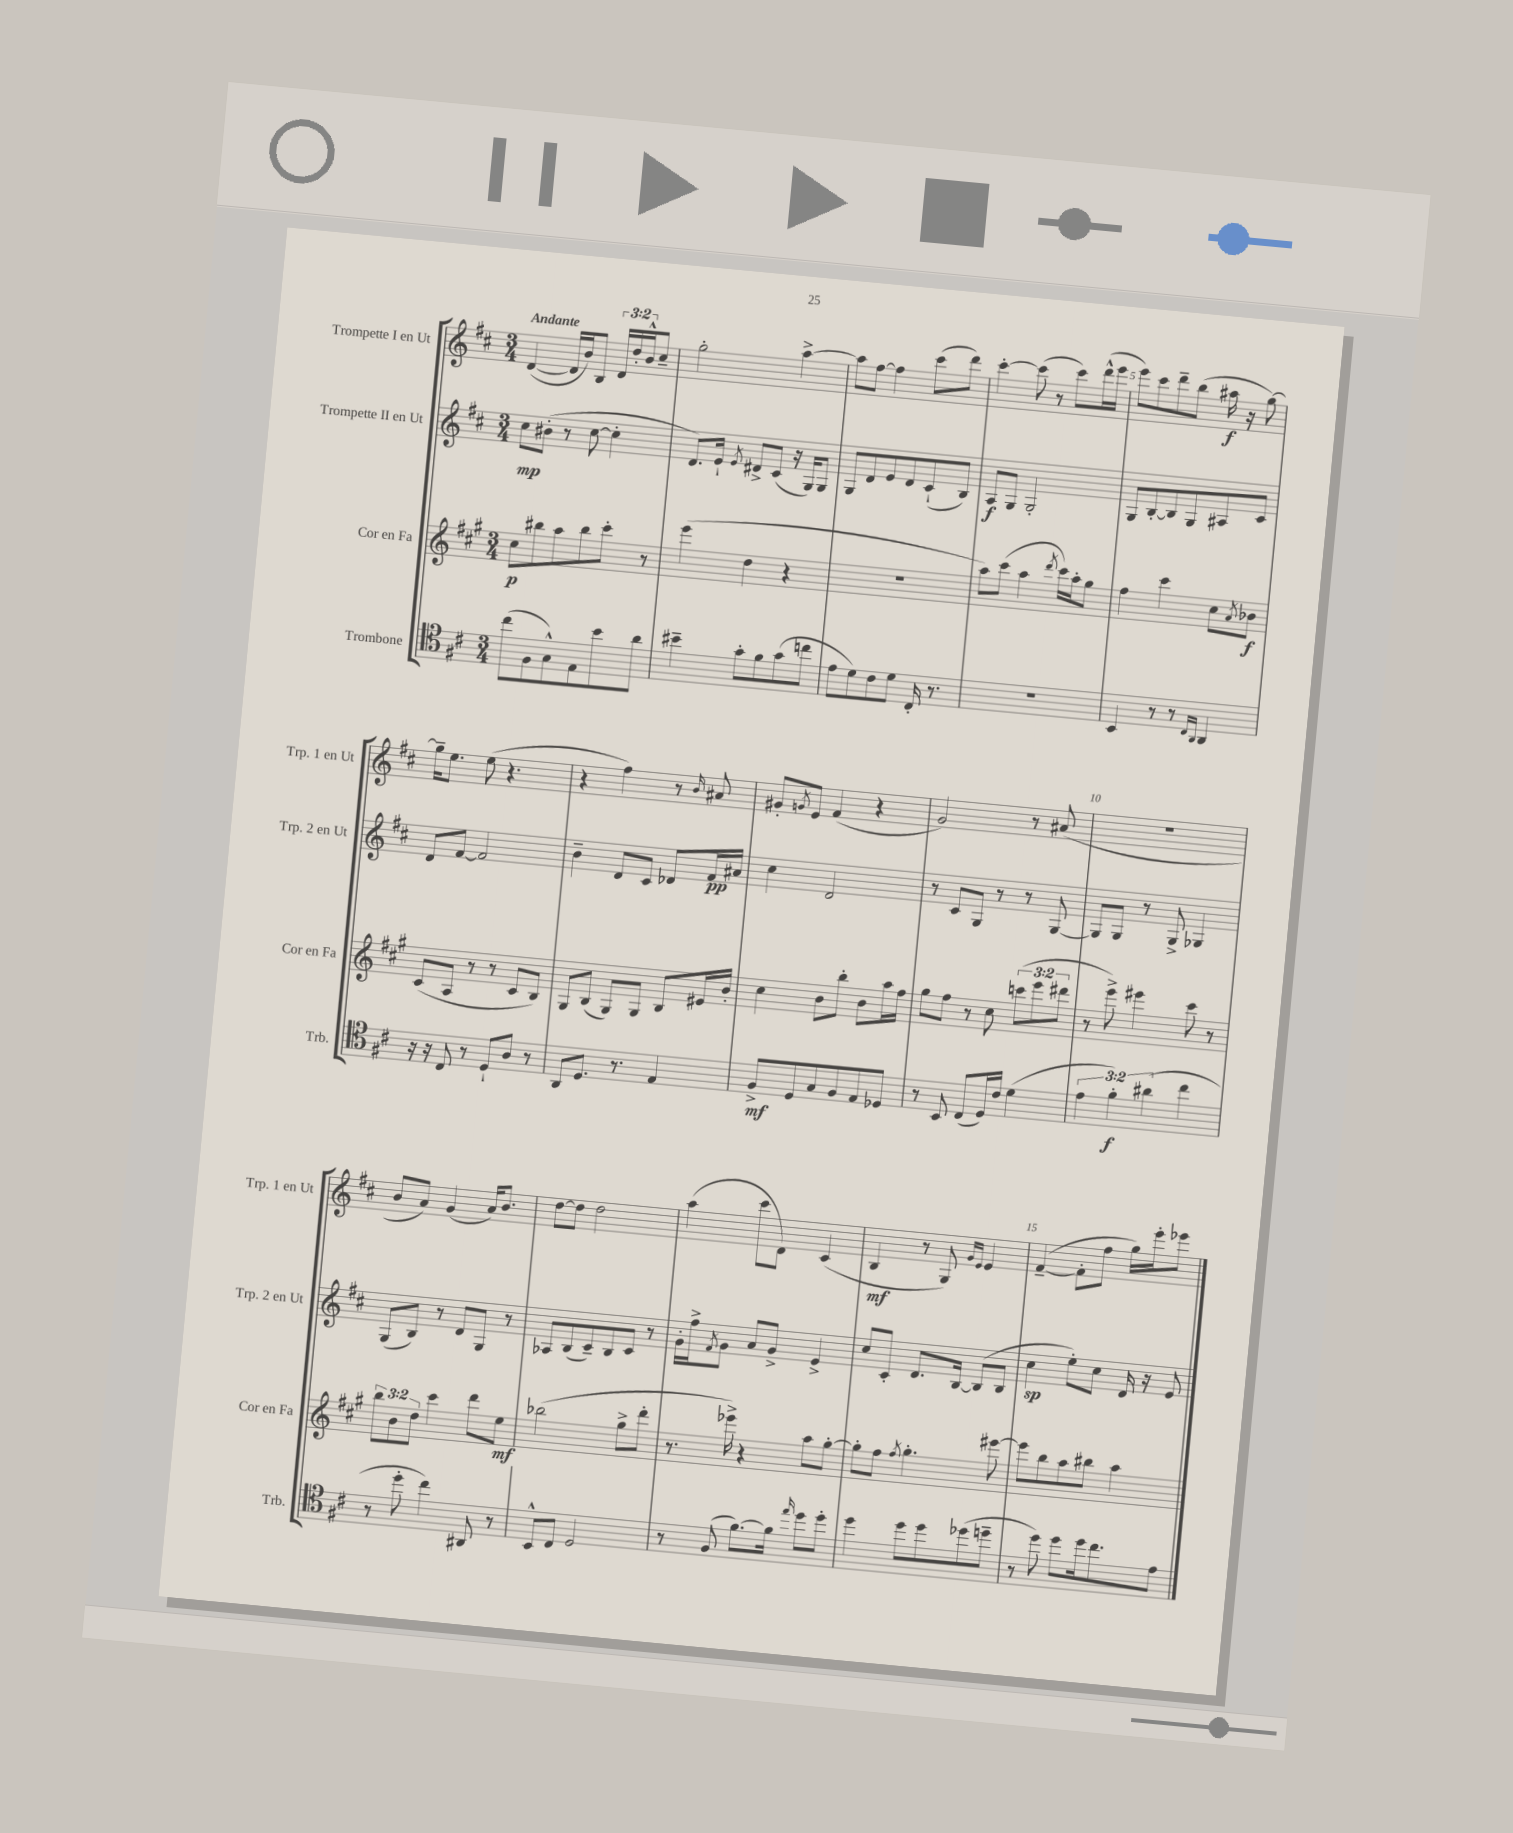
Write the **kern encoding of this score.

**kern	**kern	**kern	**kern
*staff4	*staff3	*staff2	*staff1
*clefC4	*clefG2	*clefG2	*clefG2
*k[f#c#]	*k[f#c#g#]	*k[f#c#]	*k[f#c#]
*M3/4	*M3/4	*M3/4	*M3/4
(8cc#\L	8cc#\L	8cc#\L	([4d/
8F#\	8bb#\	(8b#'\J	.
8G^^\)	8aa\	8r	16d/]LL
.	.	.	16b/J)
8E\	8bb#\	[8cc#\	8B/J
8b\	8ccc#'\J	4cc#'\]	24d/LL
.	.	.	24dd'/
.	.	.	24b^^/J
8a\J	8r	.	8cc#~/J
=	=	=	=
4b#~\	(4eee\	8.d/L)	2gg'\
.	.	16e`/Jk	.
.	.	8qe/	.
8g'\L	4dd\	8d#^/L	.
8f#\	.	(8c#/J	.
(8g\	4r	16r	[4aa^\
.	.	16G/LK)	.
8cc\J	.	8G/J	.
=	=	=	=
8e\L	2.r	8G/L	8aa\]L
8d\)	.	8d/	[8ff#\J
8c#\	.	8e/	4ff#\]
8d\J	.	8d/	.
16C#'/	.	(8c#`/	(8ccc#\L
8.r	.	.	.
.	.	8B/J)	8ddd\J)
=	=	=	=
2.r	8aa\L)	8A/L	[4ccc#'\
.	(8ccc#\J	8G/J	.
.	4aa\	2G'/	(8ccc#\]
.	.	.	8r
.	8qddd/	.	.
.	16ccc#\LL)	.	8ccc#\L)
.	16aa'\J	.	.
.	8gg#\J	.	(16ddd^^\L
.	.	.	16eee\JJ
=	=	=	=
4BB/	4ff#\	8G/L	8eee\L)
.	.	[8B'/	8ccc#\
8r	4ccc#\	8B/]	8ddd~\
8r	.	8G/	(8bb\J
16qqC#/LL	.	.	.
16qqAA/JJ	.	.	.
4AA/	8cc#\L	8A#/	16aa#\
.	.	.	16r
.	8qa/	.	.
.	8b-\J	8c#/J	[8gg\)
=	=	=	=
16r	(8c#/L	8d/L	16gg~\]LK
16r	.	.	8.ee\J
8C#/	8A/J	[8f#/J	.
8r	8r	2f#/]	(8ee\
8D`/L	8r	.	4.r
8A/J	8c#/L	.	.
8r	8B/J)	.	.
=	=	=	=
8AA/L	8G#/L	4b~\	4r
8.D/J	(8B/J	.	.
.	8G#/L)	8d/L	4ff#\)
8.r	.	.	.
.	8G#/J	8c#/J	.
4E/	8B/L	8d-/L	8r
.	.	.	16qqb/
.	16e#/L	16f#/L	8a#/
.	16b'/JJ	16a#/JJ	.
=	=	=	=
8F#^/L	4cc#\	4cc#\	8g#'/L
.	.	.	8qg/
8D/	.	.	8e/J
8G/	8b\L	2d/	(4f#/
8F#/	8bb'\J	.	.
8E/	8b\L	.	4r
8D-/J	16aa\L	.	.
.	16ff#\JJ	.	.
=	=	=	=
8r	8gg#\L	8r	2g/)
8BB/	8ff#\J	8c#/L	.
(8C#/L	8r	8G/J	.
16D/L)	8cc#\	8r	.
16c#/JJ	.	.	.
(4d\	(12ccc\L	8r	8r
.	12eee\	.	.
.	.	[8G/	(8a#/
.	12ddd#\J	.	.
=	=	=	=
6e\	8r	8G/]L	2.r
.	8eee^\)	8G/J	.
6f#'\)	.	.	.
.	4eee#\	8r	.
(6a#\	.	.	.
.	.	8G^/	.
4cc#\	8ccc#\	4G-/	.
.	8r	.	.
=	=	=	=
8r	12bb\L	(8G/L	8b/L
.	12b\	.	.
8dd'\	.	8B/J)	8a/J)
.	12dd\J	.	.
4cc#\)	4ccc#\	8r	(4g/
.	.	8d/L	.
8AA#/	8ddd\L	8G/J	16a/LK)
.	.	.	8.b/J
8r	8ee\J	8r	.
=	=	=	=
8BB^^/L	(2bb-\	8A-/L	[8dd\L
8C#/J	.	(8B/	8dd\]J
2D/	.	8c#~/)	2dd\
.	.	8B/	.
.	8gg#^\L	8c#/J	.
.	8ddd'\J	8r	.
=	=	=	=
8r	8.r	16g'\LL	(4aa\
.	.	16ff#^\J	.
.	.	8qf#/	.
(8F#/	.	8g\J	.
.	16eee-^\)	.	.
[8.f#\L)	4r	8a/L	8ccc#\L
.	.	8g^/J	8d\J)
16f#\]Jk	.	.	.
16qqee/	.	.	.
8dd\L	8aa\L	4e^/	(4c#/
8dd'\J	[8gg#'\J	.	.
=	=	=	=
4dd\	8gg#'\]L	8cc#/L	4B/
.	8ff#\J	8c#'/J	.
.	8qff#/	.	.
8dd\L	4.gg#'\	8.d/L	8r
8dd\	.	.	8G/)
.	.	[16B/Jk	.
.	.	.	16qqg/LL
.	.	.	16qqe/JJ
(8dd-\	.	(8B/]L	4e/
8dd~\J	[8eee#\	8B/J	.
=	=	=	=
8r	8eee#\]L	4cc#\	([4f#~/
8dd\)	8bb\	.	.
8dd\L	8aa\	8ee'\L)	8f#'\]L
16dd\k	8bb#\J	8cc#\J	8ff#\J
8.cc#\	.	.	.
.	4aa\	16d/	16gg\LL)
.	.	16r	16eee'\J
8e\J	.	8e/	8eee-\J
==	==	==	==
*-	*-	*-	*-
